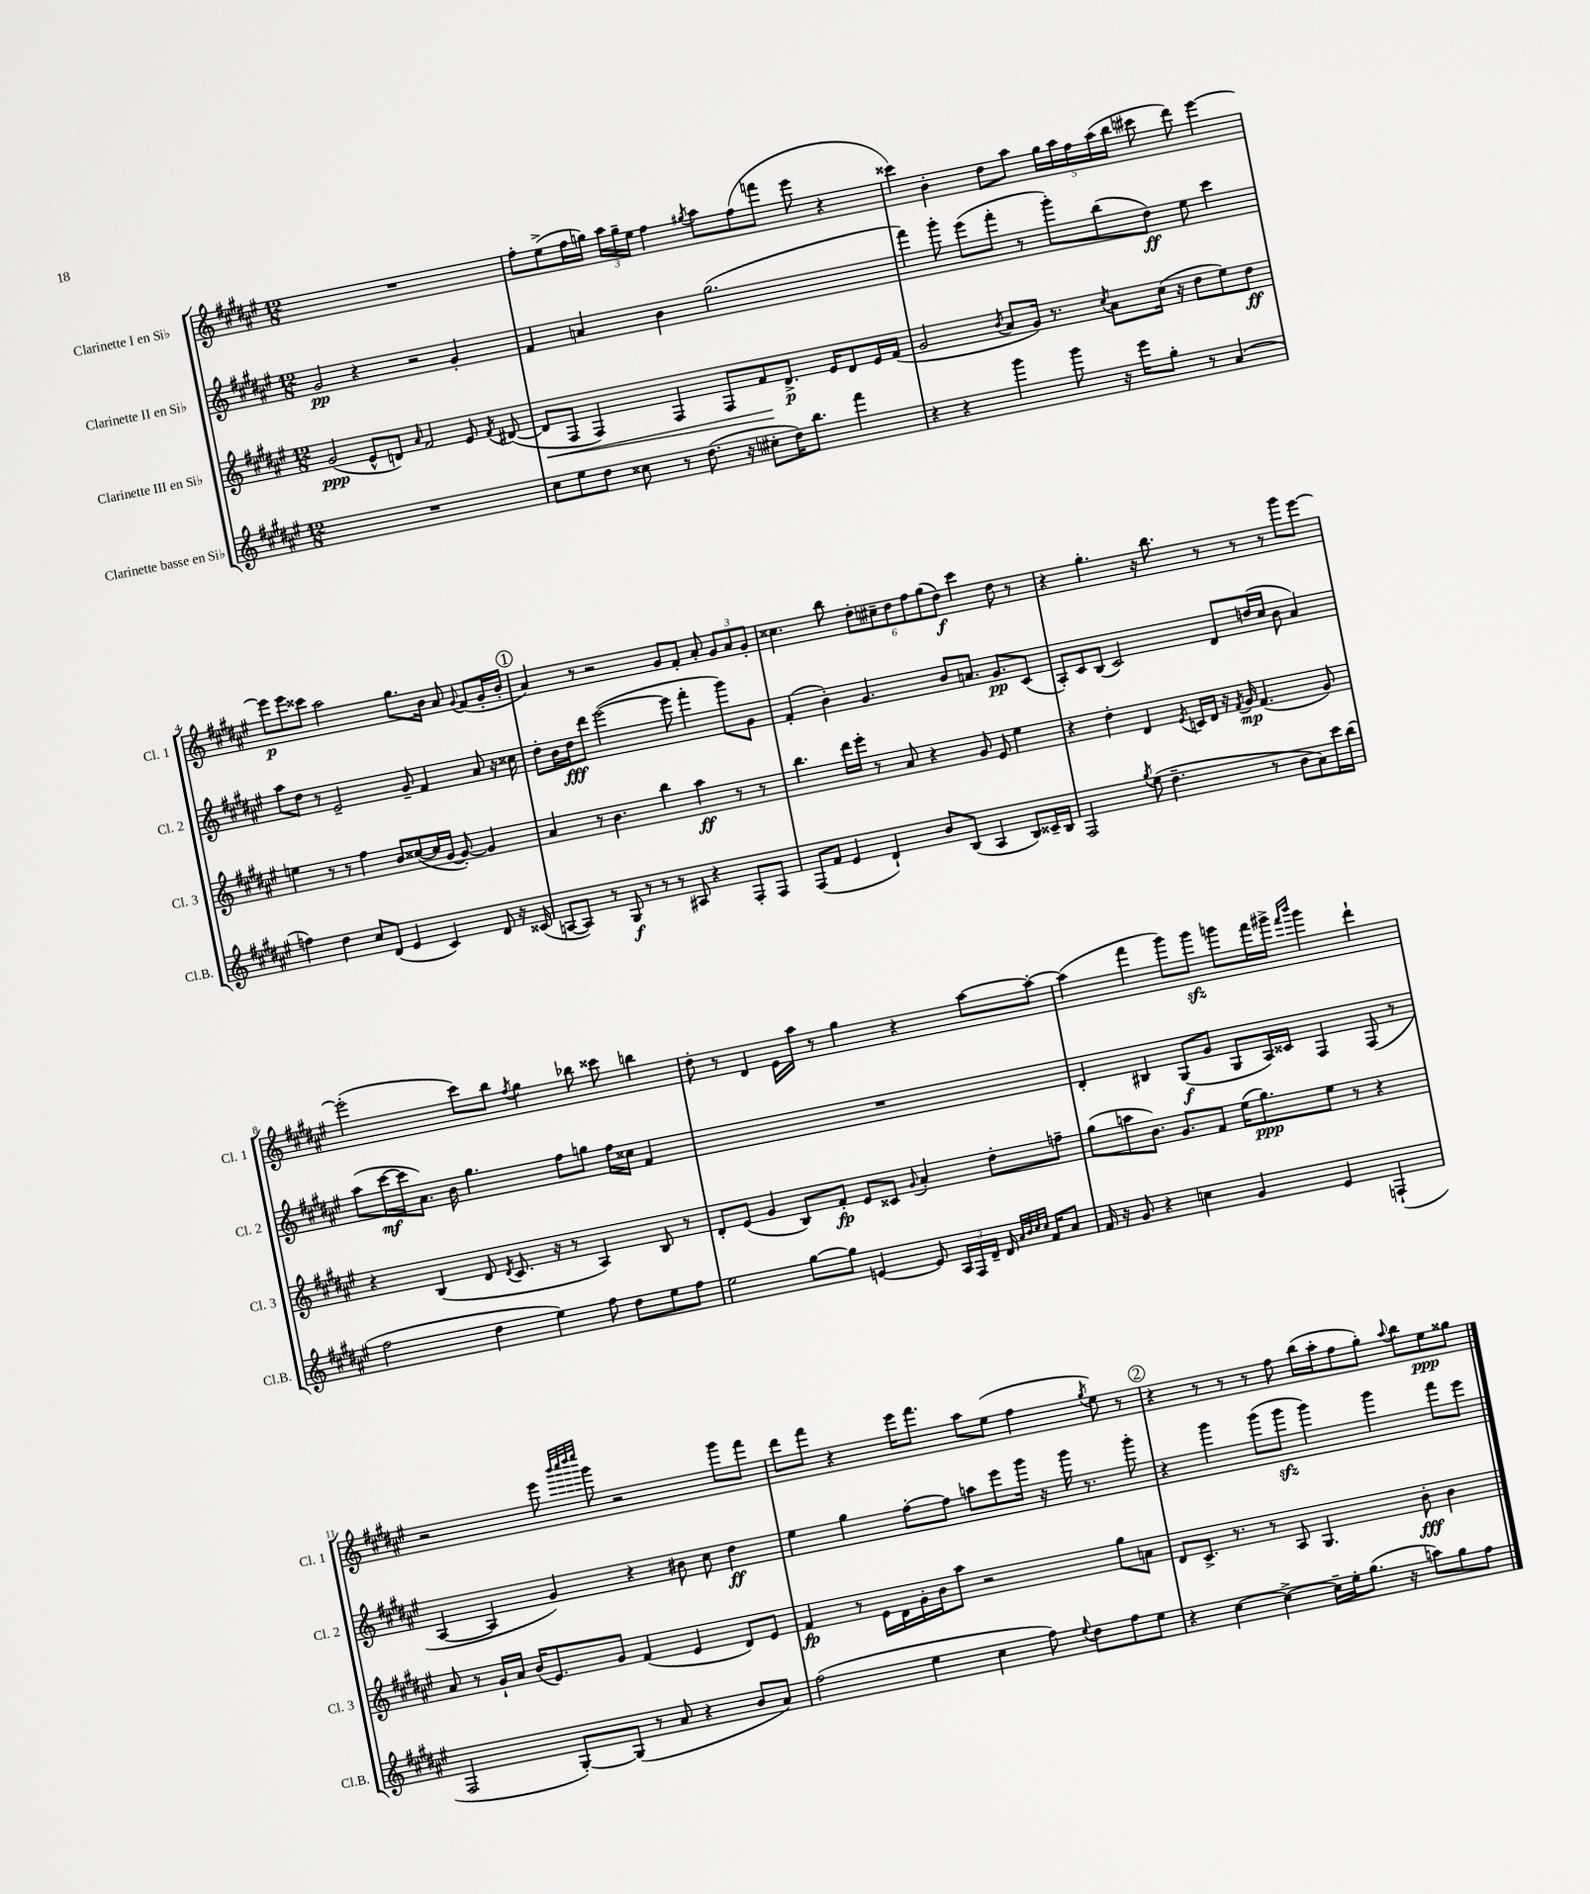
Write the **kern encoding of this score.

**kern	**kern	**kern	**kern
*staff4	*staff3	*staff2	*staff1
*clefG2	*clefG2	*clefG2	*clefG2
*k[f#c#g#d#a#e#]	*k[f#c#g#d#a#e#]	*k[f#c#g#d#a#e#]	*k[f#c#g#d#a#e#]
*M12/8	*M12/8	*M12/8	*M12/8
1.r	(2g#/	2g#/	1.r
.	8e#^^/L	4r	.
.	8d/J)	.	.
.	16qqa#/	.	.
.	2f#/	2r	.
.	8e#/	4g#'/	.
.	8qf#/	.	.
.	([8d#/	.	.
=	=	=	=
8cc#\L	8d#/]L	4f#/	8ff#'\L
8ee#\	8F#/J	.	(8ee#^\
8dd#\J	4F#/)	4a/	16ff#\L
.	.	.	16gg\JJ)
8cc##\	.	.	24aa#\LL
.	.	.	24gg~\
.	.	.	24ee#\JJ
8r	4F#/	4b\	4ff#\
(8.dd#\	.	.	.
.	.	.	8qgg#/
.	8F#/L	(2.gg#\	8aa#\L
16r	.	.	.
8cc#'\L	8f#/	.	(8ff#\
16dd#\K)	8.d#^/J	.	8fff\J
8.bb\J	.	.	.
.	.	.	8eee#\
.	16e#/LK	.	.
4fff#\	8d#/	.	4r
.	16e#/L	.	.
.	(16f#/JJ	.	.
=	=	=	=
4r	2g#/	4fff#\)	4ccc##\)
4r	.	8ggg#'\	4b'\
.	.	(8eee#\L	.
.	8qb/	.	.
4ggg#\	8a#/L	8fff#'\J	8dd#\L
.	16g#/Jk)	8r	8aa#\J
.	8.r	.	.
8ggg#\	.	8ggg#'\L)	20gg#\LL
.	.	.	20aa#\
.	.	.	20ff#\
.	8qcc#/	.	.
16r	8a#\L	(8bb\	.
.	.	.	(20aa#\
16eee#\LK	.	.	.
.	.	.	20bb\JJ
8gg#'\J	(16cc#\Jk	8dd#\J)	8ccc#\
.	16r	.	.
8r	8dd#\L	8ee#\	8ddd#\)
(4a#/	8ee#\)	4ccc#\	[4eee#\
.	8dd#\J	.	.
=	=	=	=
4ff\)	4ee\	8aa#\L	8eee#\]L
.	.	8dd#\J	8eee#\
4dd#\	8r	8r	8ccc##\J
.	8r	2e#~/	2aa#\
8cc#/L	4ff#\	.	.
(8d#/J	.	.	.
4e#/	8b/L	.	.
.	([8cc##/	8g#~/	8.gg#\L
4c#/)	16cc##/]L	4f#/	.
.	[16g#/JJ	.	16b\Jk
.	8g#'/_)	.	8a#/
.	.	.	8qqg#/
8d#/	4g#/]	8a#/	(8f#/L
16r	.	16r	16g#'/L
(16c##/	.	16cc##\	16b'/JJ
=	=	=	=
[8A/L	4a#/	8dd#'\L	4a#/)
8A/]J)	.	16b\L	.
.	.	16dd#\J	.
8r	8r	8ddd#\J	8r
8G#/	4.b\	([2eee#\	2r
8r	.	.	.
8r	.	.	.
8r	4bb\	.	.
8A#/	.	8eee#\]	8g#/L
4r	4aa#\	4fff#'\	8f#'/J
.	.	.	8a#'/
8F#'/L	8r	8ggg#\L)	12g#/L
.	.	.	12a#/
8F#/J	8r	8g#\J	.
.	.	.	12g#'/J
=	=	=	=
(8F#/L	4.bb\	(4f#'/	4.cc##\
8f#/J	.	.	.
4e#/	.	4b'\)	.
.	16ddd#\LL	.	8bb\
.	16eee#'\JJ	.	.
4d#`/)	8r	4.g#/	12dd#'\L
.	.	.	12cc#~\
.	8a#/	.	.
.	.	.	12dd#\
8b/L	4r	.	12ff#\
.	.	.	(12gg#\
(8B/J	.	8b/L	.
.	.	.	12dd#\J)
4A#/	8g#/	8.a/J	4ccc#\
.	8e#/	.	.
.	.	8.g#/L	.
8B/L)	4ee#\	.	8dd#\
16c##~/L	.	(8c#/J	8r
16B/JJ	.	.	.
=	=	=	=
2F#/	4r	8A#'/L)	4r
.	.	8c#/	.
.	4dd#'\	(8B/J	4.gg#'\
.	.	2c#/)	.
8qgg#/	.	.	.
(8ee#\	4d#/	.	.
4.dd#~\	.	.	16r
.	.	.	8.bb\
.	8qe#/	.	.
.	16c/LL	.	.
.	16d#/JJ	.	.
.	16r	8d#/L	8r
.	8qf#/	.	.
.	16g#/	.	.
8r	(4.f#/	(16dd/L	8r
.	.	16cc#/JJ	.
8b\L	.	8b\	8r
8a#\)	.	4a#/)	8ggg#\L
16ccc#\L	8g#/)	.	[8eee#\J
(16bb\JJ	.	.	.
=	=	=	=
2ff#\	4r	(8aa#\L	(2eee#'\]
.	.	[16ccc#\L	.
.	.	16ccc#\]J	.
.	(4B/	8.a#\J)	.
.	.	16b\	.
4dd#\	8d#/	4.gg#\	8ccc#\L)
.	8qd#/	.	.
.	8.c#/	.	8bb\J
.	.	.	8qff#/
4ee#\)	.	.	4gg#\
.	16r	.	.
.	8r	8ff#\L	.
8ff#\	4A#/)	8gg\J	8bb-\
8dd#\L	.	16ff#\LL	8ccc##\
.	.	16cc##\JJ	.
8ee#\	8B/	4f#/	4bb\
8ff#\J	8r	.	.
=	=	=	=
2ee#\	8d#'/L	1.r	8dd#'\
.	(8e#/J	.	8r
.	4g#/	.	4d#/
[8gg#\L	8B/L)	.	16e#\LL
.	.	.	16aa#\JJ
8gg#\]J	8f#'/J	.	8r
[4e/	8e#/L	.	4gg#\
.	8c##/J	.	.
.	8qqg#/	.	.
8e/]	4a#'/	.	4r
24A#/LL	.	.	.
24F#/	.	.	.
24d#~/JJ	.	.	.
16d#/	8dd#'\L	.	[8aa#\L
32qqa#/LLL	.	.	.
32qqb/	.	.	.
32qqcc#/	.	.	.
32qqcc#/JJJ	.	.	.
16f#/LK	.	.	.
8a#/J	8ff~\J	.	8aa#'\_J
=	=	=	=
16f#/	(8gg#\L	4d#'/	(4aa#\]
16r	.	.	.
8g#/	8aa\	.	.
4r	8.b\J)	4B#/	4fff#\
.	8.g#/L	.	.
4cc\	.	(8G#/L	8ggg#\L)
.	8f#/J	8g#/J	8ggg#\J
4g#/	(16ee#\LK	8G#/L	8ggg\L
.	8.gg#\)	.	.
.	.	16A#/L)	16fff#\L
.	.	16c##/JJ	16ggg#^\JJ
.	.	.	16qqfff#/LL
.	.	.	16qqbbb/JJ
4e#/	8ee#\J	4F#/	4ggg#\
.	8r	.	.
(4F`/	4r	(8F#/	4ddd#`\
.	.	8r	.
=	=	=	=
2F#/	8a#/	[4A#/	2r
.	8r	.	.
.	16g#`/LL	4A#/]	.
.	16a#/JJ	.	.
.	(16b/LK	.	.
.	8.e#/)	.	.
[8G#'/L)	.	4g#/)	8eee#\
.	.	.	32qqbbb/LLL
.	.	.	32qqcccc#/
.	.	.	32qqdddd#/
.	.	.	32qqeeee#/JJJ
(8G#/]J	8g#/J	.	8ggg#\
8r	(4f#/	4r	2r
8a#/	.	.	.
4r	4e#/	8b#\	.
.	.	8cc#\	.
8b/L	8d#/L)	4dd#\	8ggg#\L
8a#/J)	8e#/J	.	8fff#\J
=	=	=	=
(2ff#\	4f#/	4ee#\	8ddd#\L
.	.	.	8fff#\J
.	8r	4gg#\	4r
.	16e#\LL	.	.
.	16d#\	.	.
4ee#\	16g#'\	[8ff#'\L	16eee#\LK
.	16b\J	.	8.fff#\J
.	8aa#\J	8ff#\]J	.
4cc#\	2r	8aa\L	8aa#\L
.	.	8eee#\	(8ee#\J
8ff#\)	.	16ggg#\Jk	4ff#\
.	.	16r	.
8qqee#/	.	.	.
8dd#\L	.	16ggg#\	.
.	.	8.r	.
.	.	.	8qgg#/
8ff#\	8gg#\L	.	8ee#\)
8ee#\J	8a\J	8ggg#'\	8r
=	=	=	=
4r	8d#/L	4r	4r
.	8.c#^/J	.	.
[4cc#\	.	4ggg#\	8r
.	8.r	.	.
.	.	.	8r
4cc#^\_	8r	(8ggg#\L	8r
.	8A#/	8ggg#\J	8ff#\
16cc#~\]LL	4.G#/	4ggg#\)	(16bb\LL
16ee#'\J	.	.	16aa#'\J
(8.gg#\J	.	.	8ff#\
.	.	4ggg#\	8gg#'\J)
16r	.	.	.
.	.	.	8qqaa#/
8aa\L)	8b'\	.	8bb\L
8gg#\	4b\	8fff#\L	8ee#\
8ff#\J	.	8eee#\J	8gg##\J
==	==	==	==
*-	*-	*-	*-
